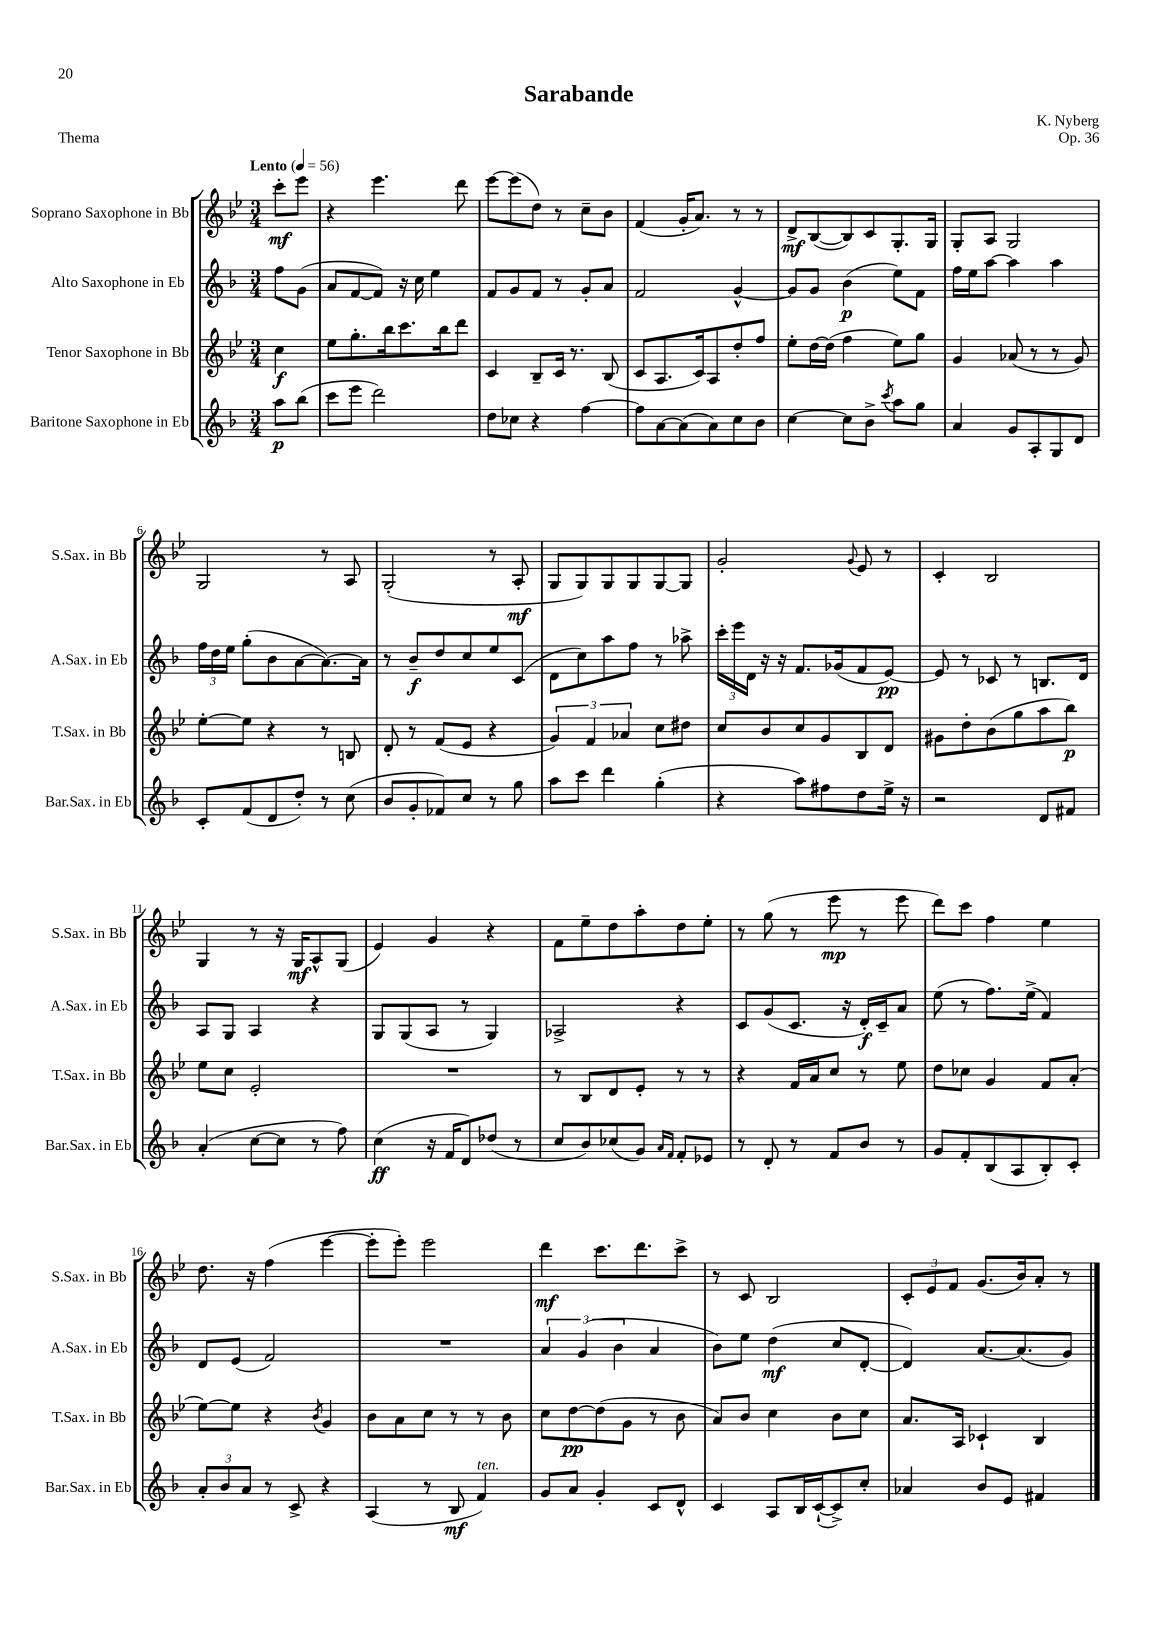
\header { title = "Sarabande" composer = "K. Nyberg" opus = "Op. 36" piece = "Thema" }
<<
\new StaffGroup <<
\new Staff = "s0" \with { instrumentName = "Soprano Saxophone in Bb" shortInstrumentName = "S.Sax. in Bb" } {
    \clef treble \key bes \major \numericTimeSignature \time 3/4 \partial 4 \tempo "Lento" 4 = 56
    \autoBeamOff c'''8[-.\mf ees'''8] |
    r4 ees'''4. d'''8 |
    ees'''8[~ ees'''8( d''8]) r8 c''8[-- bes'8] |
    f'4( g'16[-. a'8.]) r8 r8 |
    d'8[->\mf bes8~( bes8) c'8 g8.-. g16] |
    g8[-. a8] g2 |
    g2 r8 a8 |
    g2-.( r8 a8-.\mf |
    g8[ g8) g8 g8 g8~ g8] |
    g'2-. \appoggiatura { g'8 } ees'8 r8 |
    c'4-. bes2 |
    g4 r8 r16 g16[\mf a8-^ g8]( |
    ees'4) g'4 r4 |
    f'8[ ees''8-- d''8 a''8-. d''8 ees''8]-. |
    r8 g''8( r8 ees'''8\mp r8 ees'''8 |
    d'''8[) c'''8] f''4 ees''4 |
    d''8. r16 f''4( ees'''4~ |
    ees'''8[-. ees'''8]-.) ees'''2 |
    d'''4\mf c'''8.[ d'''8. c'''8]-> |
    r8 c'8 bes2 |
    \tuplet 3/2 { c'8[-. ees'8 f'8] } g'8.[( bes'16) a'8]-. r8 \bar "|." |
}
\new Staff = "s1" \with { instrumentName = "Alto Saxophone in Eb" shortInstrumentName = "A.Sax. in Eb" } {
    \clef treble \key f \major \numericTimeSignature \time 3/4 \partial 4
    \autoBeamOff f''8[ g'8]( |
    a'8[ f'8~ f'8]) r16 c''16 e''4 |
    f'8[ g'8 f'8] r8 g'8[-. a'8] |
    f'2 g'4~-^ |
    g'8[ g'8] bes'4\p( e''8[) f'8] |
    f''16[ e''16 a''8]~ a''4 a''4 |
    \tuplet 3/2 { f''16[ d''16 e''16] } g''8[-.( bes'8 a'8~ a'8.~) a'16] |
    r8 bes'8[--\f d''8 c''8 e''8 c'8]( |
    d'8[ c''8) a''8 f''8] r8 aes''8-> |
    \tuplet 3/2 { c'''16[-. e'''16 d'16] } r16 r16 f'8.[ ges'16( f'8 e'8]~\pp) |
    e'8 r8 ces'8 r8 b8.[ d'16] |
    a8[ g8] a4 r4 |
    g8[ g8( a8] r8 g4) |
    aes2-> r4 |
    c'8[ g'8( c'8.] r16 d'16[-.\f) c'16-- a'8] |
    e''8( r8 f''8.[) e''16]->( f'4) |
    d'8[ e'8]( f'2) |
    R2. |
    \tuplet 3/2 { a'4 g'4( bes'4 } a'4 |
    bes'8[) e''8] d''4\mf( c''8[ d'8]~-. |
    d'4) a'8.[~ a'8.( g'8]) \bar "|." |
}
\new Staff = "s2" \with { instrumentName = "Tenor Saxophone in Bb" shortInstrumentName = "T.Sax. in Bb" } {
    \clef treble \key bes \major \numericTimeSignature \time 3/4 \partial 4
    \autoBeamOff c''4\f |
    ees''8[ g''8.-. bes''16 c'''8. bes''16 d'''8] |
    c'4 bes8[-- c'16] r8. bes8( |
    c'8[ a8. c'16) a8 d''8-. f''8] |
    ees''8[-. d''16~ d''16]( f''4 ees''8[) g''8] |
    g'4 aes'8( r8 r8 g'8) |
    ees''8[~-. ees''8] r4 r8 b8 |
    d'8-. r8 f'8[( ees'8] r4 |
    \tuplet 3/2 { g'4) f'4 aes'4 } c''8[ dis''8] |
    c''8[ bes'8 c''8 g'8 bes8 d'8] |
    gis'8[ d''8-. bes'8( g''8 a''8 bes''8]\p) |
    ees''8[ c''8] ees'2-. |
    R2. |
    r8 bes8[ d'8 ees'8]-. r8 r8 |
    r4 f'16[ a'16 c''8] r8 ees''8 |
    d''8[ ces''8] g'4 f'8[ a'8]-.( |
    ees''8[~) ees''8] r4 \acciaccatura { bes'8 } g'4 |
    bes'8[ a'8 c''8] r8 r8 bes'8 |
    c''8[ d''8~\pp d''8( g'8] r8 bes'8 |
    a'8[) bes'8] c''4 bes'8[ c''8] |
    a'8.[ a16] ces'4-! bes4 \bar "|." |
}
\new Staff = "s3" \with { instrumentName = "Baritone Saxophone in Eb" shortInstrumentName = "Bar.Sax. in Eb" } {
    \clef treble \key f \major \numericTimeSignature \time 3/4 \partial 4
    \autoBeamOff a''8[\p bes''8]( |
    c'''8[ e'''8] d'''2) |
    d''8[ ces''8] r4 f''4~ |
    f''8[ a'8~ a'8( a'8) c''8 bes'8] |
    c''4~ c''8[ bes'8]-> \acciaccatura { c'''8 } a''8[ g''8] |
    a'4 g'8[ a8-. g8 d'8] |
    c'8[-. f'8( d'8 d''8]-.) r8 c''8( |
    bes'8[ g'8-. fes'8) c''8] r8 g''8 |
    a''8[ c'''8] d'''4 g''4-.( |
    r4 a''8[) fis''8 d''8 e''16]-> r16 |
    r2 d'8[ fis'8] |
    a'4-.( c''8[~ c''8] r8 f''8) |
    c''4\ff( r16 f'16[ d'8) des''8]( r8 |
    c''8[ bes'8) ces''8( g'8]) \grace { a'16[ f'16] } f'8[-. ees'8] |
    r8 d'8-. r8 f'8[ bes'8] r8 |
    g'8[ f'8-. bes8( a8 bes8-.) c'8]-. |
    \tuplet 3/2 { a'8[-. bes'8 a'8] } r8 c'8-> r4 |
    a4( r8 bes8\mf f'4^\markup { \italic "ten." }) |
    g'8[ a'8] g'4-. c'8[ d'8]-^ |
    c'4 a8[ bes16 c'16~-!( c'8->) c''8]-. |
    aes'4 bes'8[ e'8] fis'4 \bar "|." |
}
>>
>>
